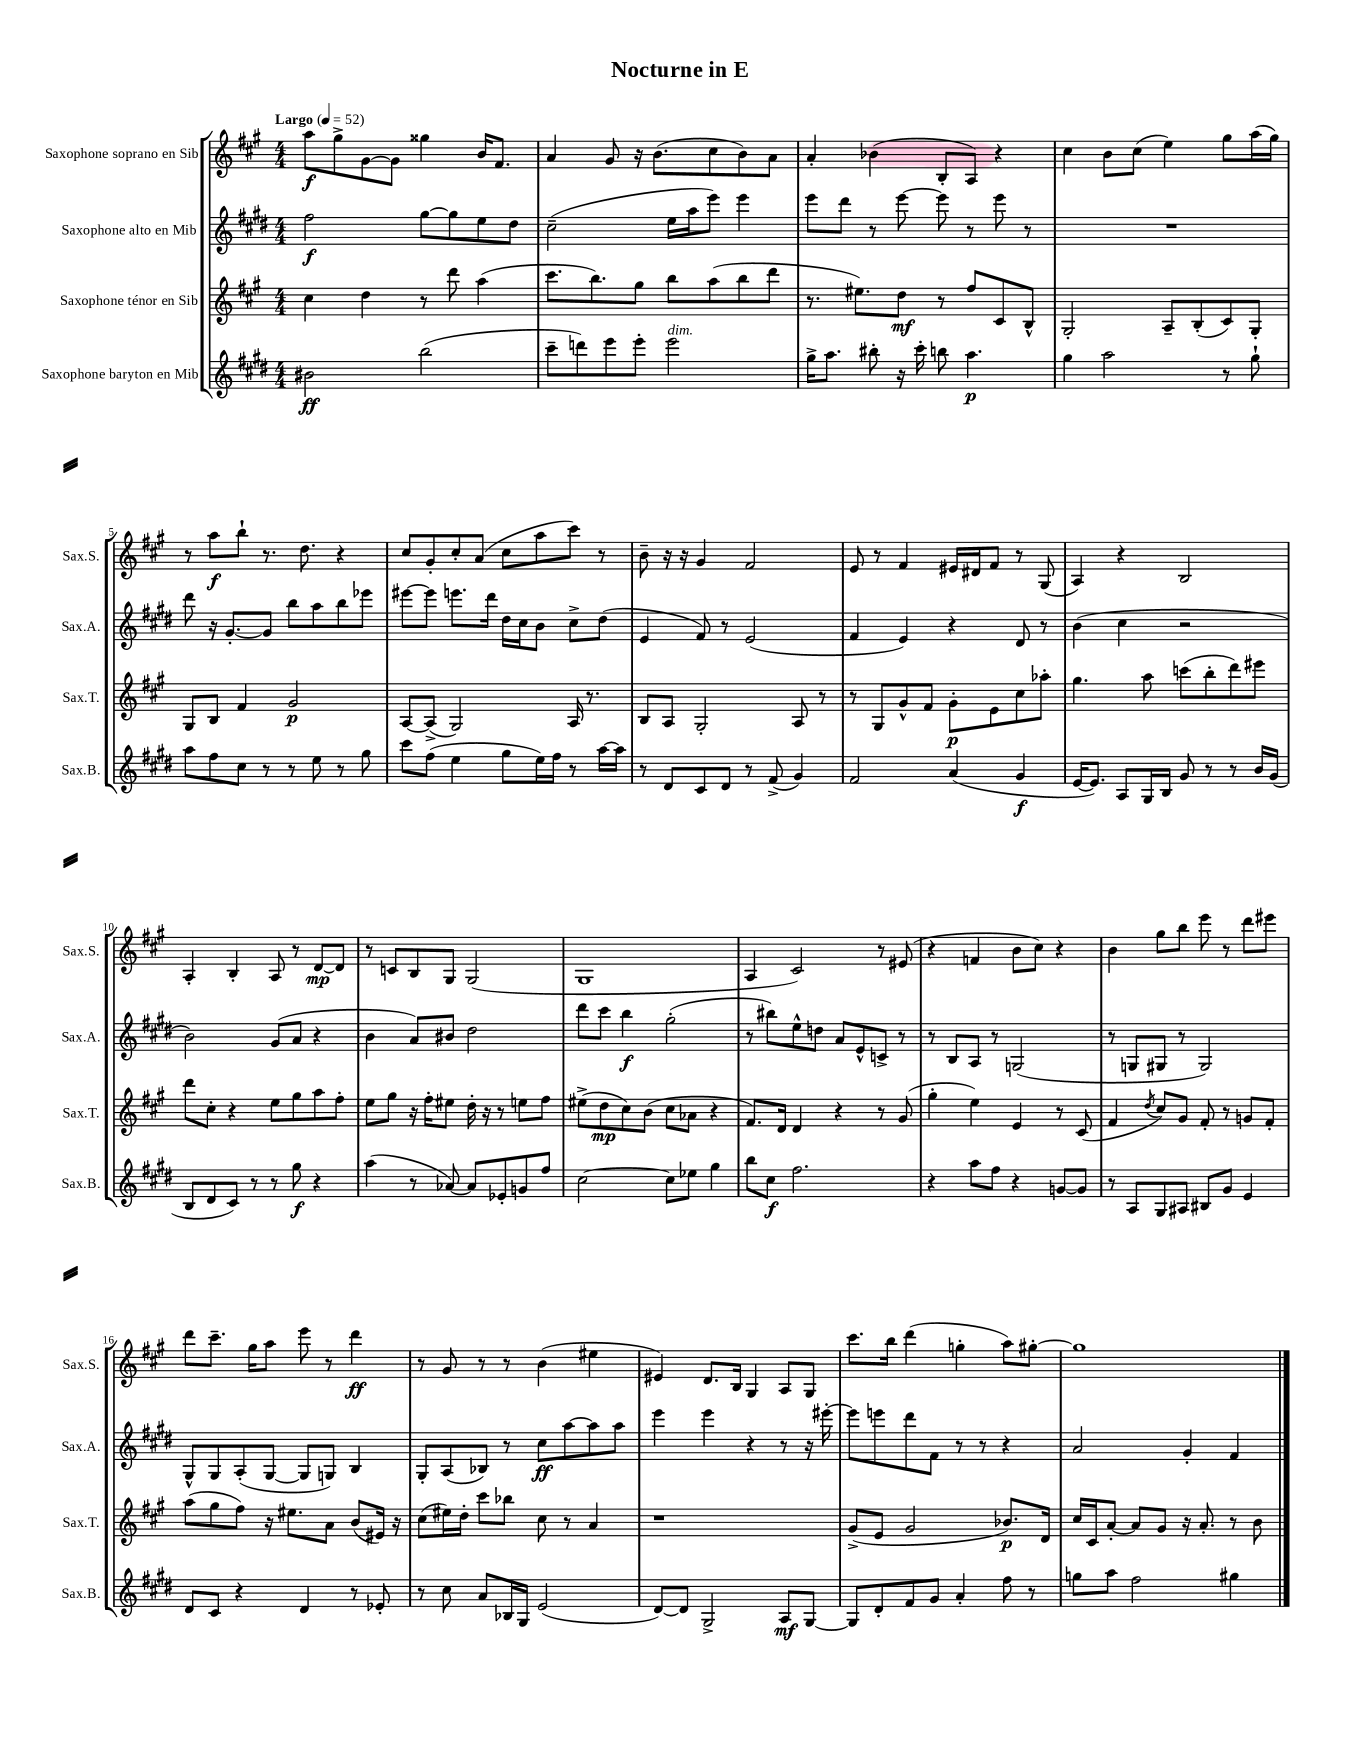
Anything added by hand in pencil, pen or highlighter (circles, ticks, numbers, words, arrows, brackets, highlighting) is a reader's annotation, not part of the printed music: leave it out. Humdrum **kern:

**kern	**kern	**kern	**kern
*staff4	*staff3	*staff2	*staff1
*clefG2	*clefG2	*clefG2	*clefG2
*k[f#c#g#d#]	*k[f#c#g#]	*k[f#c#g#d#]	*k[f#c#g#]
*M4/4	*M4/4	*M4/4	*M4/4
*MM52	*MM52	*MM52	*MM52
2b#	4cc#	2ff#	8aa
.	.	.	8gg#^
.	4dd	.	[8g#
.	.	.	8g#]
(2bb	8r	[8gg#	4gg##
.	8ddd	8gg#]	.
.	(4aa	8ee	16b
.	.	.	8.f#
.	.	8dd#	.
=	=	=	=
8ccc#~	8.ccc#	(2cc#~	4a
8ddd)	.	.	.
.	8.bb)	.	.
8eee	.	.	8g#
8eee'	8gg#	.	16r
.	.	.	(8.b
2eee	8bb	16ee	.
.	.	16aa	.
.	(8aa	8eee)	8cc#
.	8bb	4eee	8b)
.	8ddd	.	8a
=	=	=	=
16gg#^	8.r	8eee	4a'
8.aa	.	.	.
.	.	8ddd#	.
.	8.ee#)	.	.
8bb#'	.	8r	(4b-
16r	8dd	[8eee	.
16ccc#'	.	.	.
8bb	8r	8eee]	8B'
4.aa	8ff#	8r	8A)
.	8c#	8eee	4r
.	8B^^	8r	.
=	=	=	=
4gg#	2G#'	1r	4cc#
2aa	.	.	8b
.	.	.	(8cc#
.	8A~	.	4ee)
.	(8B'	.	.
8r	8c#)	.	8gg#
8gg#`	8G#'	.	(16aa
.	.	.	16gg#)
=	=	=	=
8aa	8G#	8ddd#	8r
8ff#	8B	16r	8aa
.	.	[8.g#'	.
8cc#	4f#	.	8bb`
8r	.	8g#]	8.r
8r	2g#	8bb	.
.	.	.	8.dd
8ee	.	8aa	.
8r	.	8bb	4r
8gg#	.	8eee-	.
=	=	=	=
8ccc#	[8A	[8eee#	8cc#
(8ff#	(8A^]	8eee#]	8g#'
4ee	2G#)	8.eee	8cc#'
.	.	.	(8a
.	.	16ddd#	.
8gg#	.	16dd#	8cc#
.	.	16cc#	.
16ee)	.	8b	8aa
16ff#	.	.	.
8r	16A	8cc#^	8ccc#)
.	8.r	.	.
[16aa	.	(8dd#	8r
16aa]	.	.	.
=	=	=	=
8r	8B	4e	8b~
8d#	8A	.	16r
.	.	.	16r
8c#	2G#'	8f#)	4g#
8d#	.	8r	.
8r	.	(2e	2f#
(8f#^	.	.	.
4g#)	8A	.	.
.	8r	.	.
=	=	=	=
2f#	8r	4f#	8e
.	8G#	.	8r
.	8g#^^	4e)	4f#
.	8f#	.	.
(4a	8g#'	4r	16e#
.	.	.	16d#
.	8e	.	8f#
4g#	8cc#	8d#	8r
.	8aa-'	8r	(8G#
=	=	=	=
[16e	4.gg#	(4b	4A)
8.e])	.	.	.
8A	.	4cc#	4r
16G#	8aa	.	.
16B	.	.	.
8g#	(8ccc	2r	2B
8r	8bb'	.	.
8r	8ddd)	.	.
16b	8eee#	.	.
(16g#	.	.	.
=	=	=	=
8B	8ddd	2b)	4A'
8d#	8cc#'	.	.
8c#)	4r	.	4B'
8r	.	.	.
8r	8ee	(8g#	8A
8gg#	8gg#	8a	8r
4r	8aa	4r	[8d
.	8ff#'	.	8d]
=	=	=	=
(4aa	8ee	4b	8r
.	8gg#	.	8c
8r	16r	8a)	8B
.	16ff#'	.	.
[8a-)	8ee#	8b#	8G#
8a-]	16dd'	2dd#	(2G#
.	16r	.	.
8e-'	8r	.	.
8g	8ee	.	.
8ff#	8ff#	.	.
=	=	=	=
[2cc#	(8ee#^	8ddd#	1G#
.	8dd	8ccc#	.
.	8cc#)	4bb	.
.	(8b	.	.
8cc#]	8cc#	(2gg#'	.
8ee-	8a-	.	.
4gg#	4r	.	.
=	=	=	=
8bb	8.f#)	8r	4A
8cc#	.	8bb#)	.
.	16d	.	.
2.ff#	4d	8ee^^	2c#)
.	.	8dd	.
.	4r	8a	.
.	.	8e^^	.
.	8r	8c^	8r
.	(8g#	8r	(8e#
=	=	=	=
4r	4gg#'	8r	4r
.	.	8B	.
8aa	4ee)	8A	4f
8ff#	.	8r	.
4r	4e	(2G	8b
.	.	.	8cc#)
[8g	8r	.	4r
8g]	(8c#	.	.
=	=	=	=
8r	4f#	8r	4b
8A	.	8G	.
.	8qdd	.	.
8G#	8cc#)	8G#	8gg#
8A#	8g#	8r	8bb
8B#	8f#'	2G#)	8eee
8g#	8r	.	8r
4e	8g	.	8ddd
.	8f#'	.	8eee#
=	=	=	=
8d#	(8aa	8G#^^	8ddd
8c#	8gg#	8G#	8.ccc#~
4r	8ff#)	(8A'	.
.	.	.	16gg#
.	16r	[8G#	8aa
.	8.ee#	.	.
4d#	.	8G#]	8eee
.	8a	8G)	8r
8r	(8b	4B	4ddd
8e-'	16e#)	.	.
.	16r	.	.
=	=	=	=
8r	(8cc#	8G#'	8r
8cc#	16ee#)	(8A	8g#
.	16dd'	.	.
8a	8ccc#	8B-)	8r
16B-	8bb-	8r	8r
16G#	.	.	.
(2e	8cc#	8cc#	(4b
.	8r	[8aa	.
.	4a	8aa]	4ee#
.	.	8aa	.
=	=	=	=
[8d#)	1r	4eee	4e#)
8d#]	.	.	.
2G#^	.	4eee	8.d
.	.	.	16B
.	.	4r	4G#
8A	.	8r	8A
[8G#	.	16r	8G#
.	.	[16eee#'	.
=	=	=	=
8G#]	(8g#^	8eee#]	8.ccc#
8d#'	8e	8eee	.
.	.	.	16bb
8f#	2g#	8ddd#	(4ddd
8g#	.	8f#	.
4a'	.	8r	4gg'
.	.	8r	.
8ff#	8.b-)	4r	8aa)
8r	.	.	[8gg#'
.	16d	.	.
=	=	=	=
8gg	16cc#	2a	1gg#]
.	16c#	.	.
8aa	[8a'	.	.
2ff#	8a]	.	.
.	8g#	.	.
.	16r	4g#'	.
.	8.a'	.	.
4gg#	8r	4f#	.
.	8b	.	.
==	==	==	==
*-	*-	*-	*-
